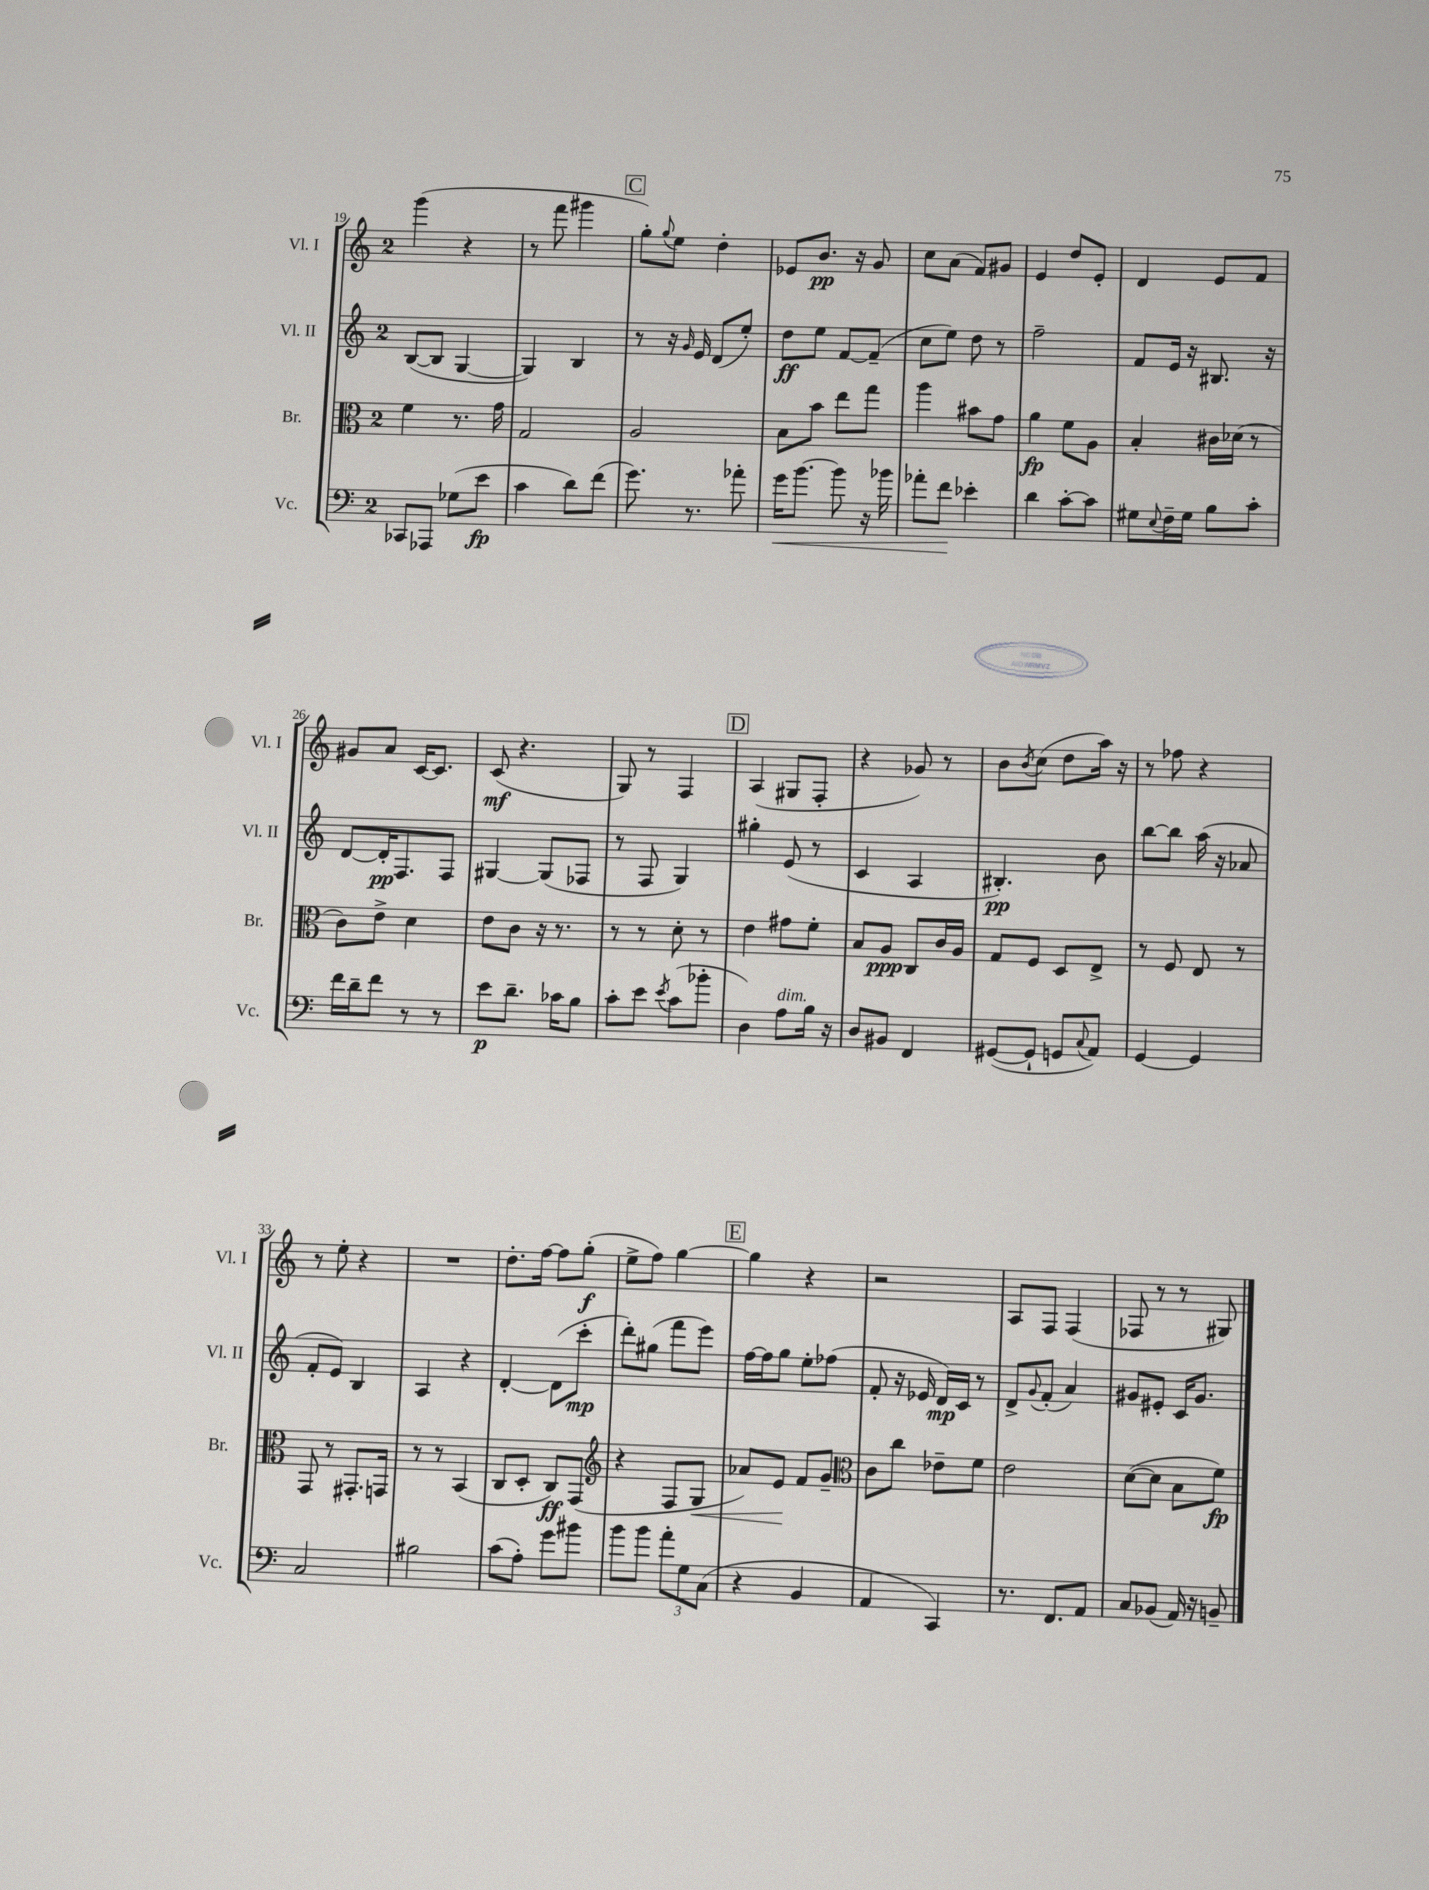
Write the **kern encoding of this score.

**kern	**kern	**kern	**kern
*staff4	*staff3	*staff2	*staff1
*clefF4	*clefC3	*clefG2	*clefG2
*k[]	*k[]	*k[]	*k[]
*M2/4	*M2/4	*M2/4	*M2/4
8CC-/L	4f\	([8B/L	(4ggg\
8AAA-/J	.	8B/]J	.
(8G-\L	8.r	[4G/	4r
8e\J	.	.	.
.	16g\	.	.
=	=	=	=
4c\	2G/	4G/])	8r
.	.	.	8fff\
8d\L)	.	4B/	4ggg#\
(8f\J	.	.	.
=	=	=	=
8.g\)	2A/	8r	8gg'\L)
.	.	.	8qqgg/
.	.	16r	8ee\J
.	.	16qqg/	.
8.r	.	16e/	.
.	.	(8d/L	4dd'\
8a-'\	.	8ee'/J)	.
=	=	=	=
16g\LK	8B\L	8dd\L	8e-/L
[8.b\J	.	.	.
.	8b\J	8ee\J	8.b/J
8b\]	8ee\L	[8f/L	.
.	.	.	16r
16r	8gg\J	(8f~/]J	8g/
16b-\	.	.	.
=	=	=	=
8a-'\L	4aa\	8cc\L	8cc\L
8f\J	.	8ee\J)	(8a\J
4e-'\	8b#\L	8dd\	8f/L)
.	8g\J	8r	8g#/J
=	=	=	=
4d\	4a\	2ff~\	4e/
[8c'\L	8f\L	.	8dd/L
8c\]J	8A\J	.	8e'/J
=	=	=	=
8G#\L	4B'/	8f/L	4d/
8qqE/	.	.	.
16F~\L	.	16e/Jk	.
16G#\JJ	.	16r	.
8B\L	16c#\LL	8.B#/	8e/L
.	(16d-\JJ	.	.
8c'\J	8r	.	8f/J
.	.	16r	.
=	=	=	=
16f\LL	8c\L)	[8d/L	8g#/L
16d~\J	.	.	.
8f\J	8e^\J	16d'/]K	8a/J
.	.	8.F/	.
8r	4d\	.	[16c/LK
.	.	.	8.c/]J
8r	.	8F/J	.
=	=	=	=
8e\L	8e\L	[4G#/	(8c/
8.d~\J	8c\J	.	4.r
.	16r	(8G#/]L	.
16c-\LK	8.r	.	.
8B\J	.	8F-/J	.
=	=	=	=
8c'\L	8r	8r	8G/)
8e\J	8r	8F/	8r
8qe/	.	.	.
(8c\L	8d'\	4G/)	4F/
8b-'\J	8r	.	.
=	=	=	=
4D\)	4e\	4gg#'\	(4A/
8A\L	8g#\L	(8e/	8G#/L
16B\Jk	8f'\J	8r	8F'/J
16r	.	.	.
=	=	=	=
8D/L	8B/L	4c/	4r
8BB#/J	8A/J	.	.
4FF/	8C/L	4A/	8g-/)
.	16c/L	.	8r
.	16A/JJ	.	.
=	=	=	=
([8GG#/L	8G/L	4.B#'/)	8b\L
.	.	.	8qb/
8GG#`/]J	8F/J	.	(8cc\J
8GG/L	8D/L	.	8dd\L
8qqC/	.	.	.
8AA/J)	8E^/J	8b\	16aa\Jk)
.	.	.	16r
=	=	=	=
[4GG/	8r	[8bb\L	8r
.	8F/	8bb\]J	8ff-\
4GG/]	8E/	(16aa\	4r
.	.	16r	.
.	8r	8a-/	.
=	=	=	=
2C/	8GG/	8f'/L	8r
.	8r	8e/J)	8ee'\
.	8.GG#'/L	4B/	4r
.	16GG/Jk	.	.
=	=	=	=
2B#\	8r	4A/	2r
.	8r	.	.
.	(4BB/	4r	.
=	=	=	=
(8c\L	8C/L	[4d'/	8.dd'\L
8A'\J)	8D'/J	.	.
.	.	.	[16ff\Jk
8g\L	8C/L)	(8d\]L	8ff\]L
8b#\J	(8GG/J	8ccc'\J	(8gg'\J
=	=	=	=
*	*clefG2	*	*
8b\L	4r	8ddd'\L)	8ee^\L
8b\J	.	(8gg#\J	8ff\J)
12a'\L	8F/L	8fff\L	[4gg\
12G\	.	.	.
.	8G/J	8eee\J)	.
(12C\J	.	.	.
=	=	=	=
4r	8a-/L)	[16ff\LL	4gg\]
.	.	16ff\]J	.
.	8e/J	8gg\J	.
4BB/	8f/L	8ee'\L	4r
.	8g~/J	(8ff-\J	.
=	=	=	=
*	*clefC3	*	*
4AA/	8c\L	8f'/	2r
.	8cc\J	16r	.
.	.	16e-/	.
4CC/)	8e-~\L	16d/LL)	.
.	.	16c/JJ	.
.	8f\J	8r	.
=	=	=	=
8.r	2e\	8d^/L	8A/L
.	.	8qqg/	.
.	.	(8f'/J	8F/J
8.FF/L	.	.	.
.	.	4a/)	(4F/
8AA/J	.	.	.
=	=	=	=
8C/L	([8d\L	8g#/L	8F-/
(8BB-/J	8d\]J	8e#'/J	8r
16AA/)	8B\L	16c/LK	8r
16r	.	8.g#/J	.
8BB~/	8f\J)	.	8G#/)
==	==	==	==
*-	*-	*-	*-
